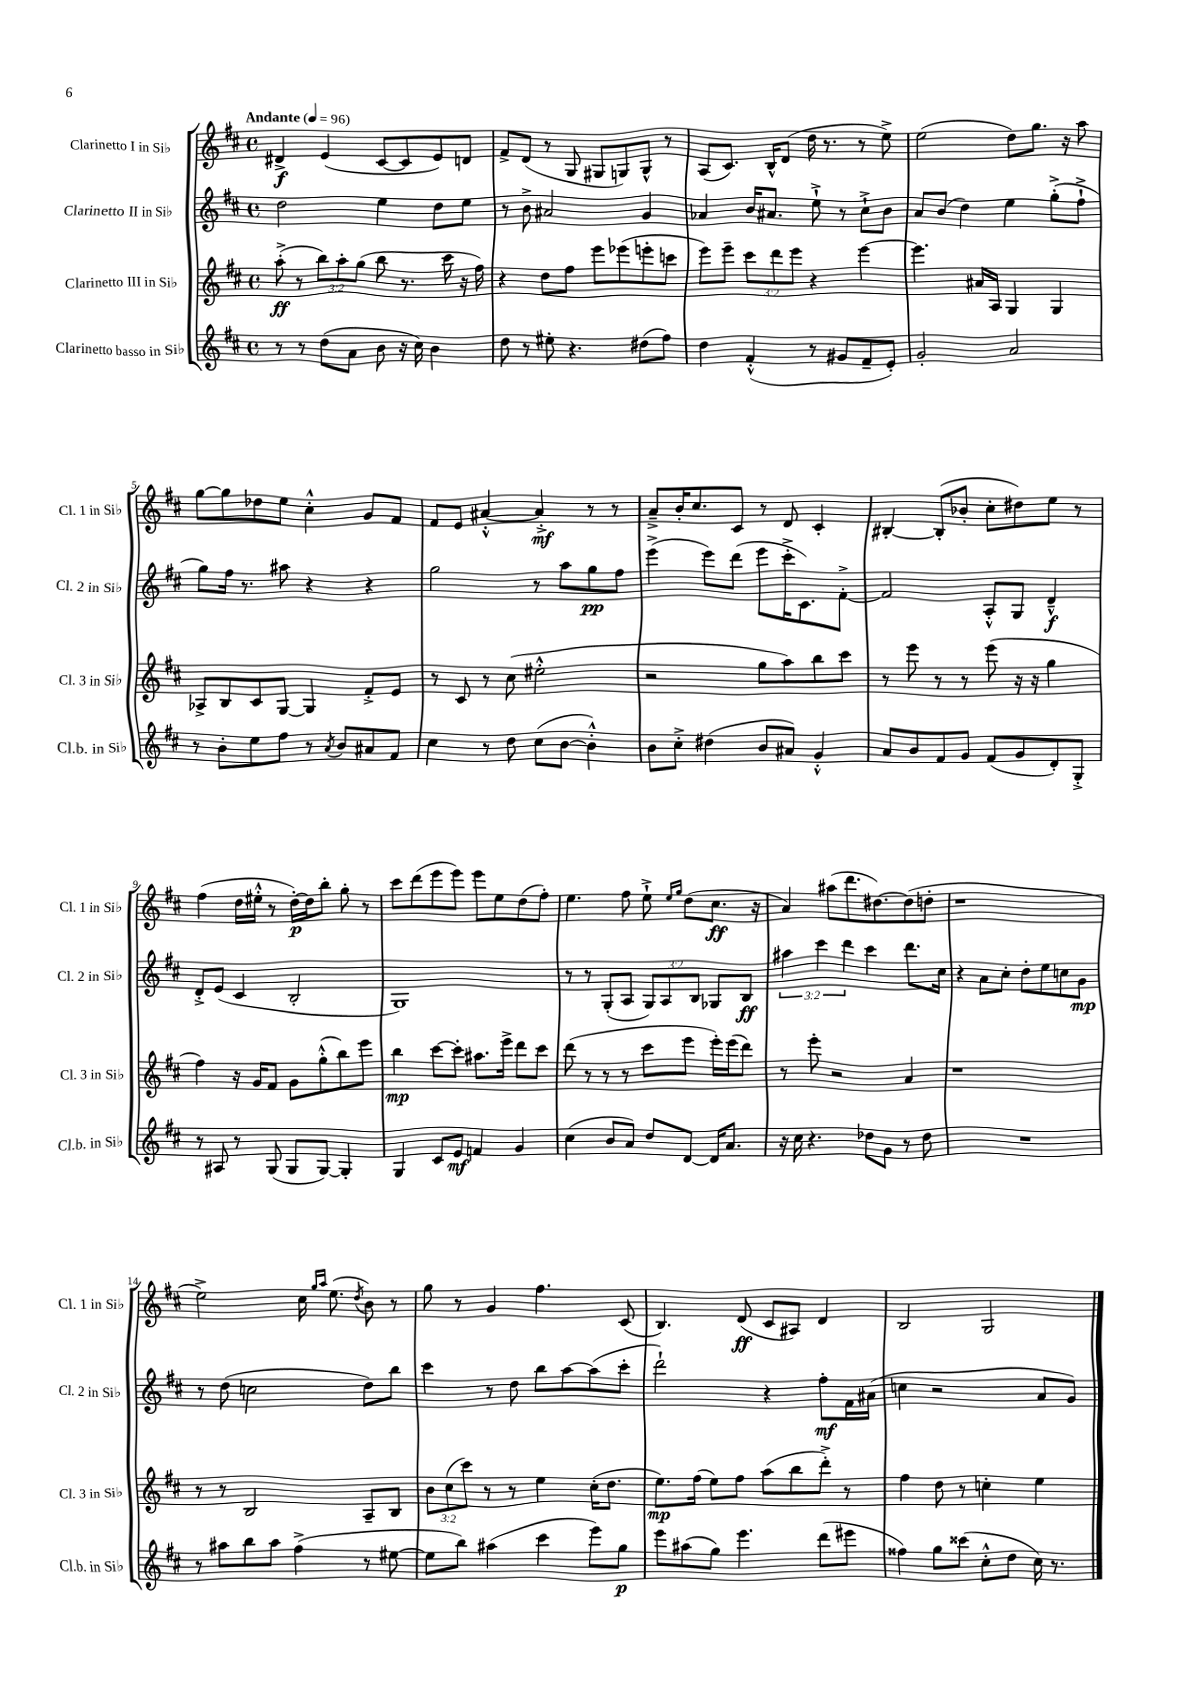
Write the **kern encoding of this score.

**kern	**kern	**kern	**kern
*staff4	*staff3	*staff2	*staff1
*clefG2	*clefG2	*clefG2	*clefG2
*k[f#c#]	*k[f#c#]	*k[f#c#]	*k[f#c#]
*M4/4	*M4/4	*M4/4	*M4/4
*met(c)	*met(c)	*met(c)	*met(c)
*MM96	*MM96	*MM96	*MM96
8r	(8aa'^	2dd	4d#^
8r	8r	.	.
(8dd	12bb)	.	(4e
.	12aa'	.	.
8a	.	.	.
.	(12gg	.	.
8b	8bb	4ee	[8c#
16r	8.r	.	8c#]
16cc#)	.	.	.
4b	.	8dd	8e)
.	16ccc#	.	.
.	16r	8ee	8d
.	16ff#)	.	.
=	=	=	=
8dd	4r	8r	8f#^
8r	.	8b^	(8d
8ee#'	8dd	2a#	8r
4.r	8ff#	.	8G
.	8eee	.	8G#
.	(8eee-	.	8G)
(8dd#	8eee'	4g	8G^^
8ff#)	8ccc	.	8r
=	=	=	=
4dd	8eee)	4a-	(8A
.	8eee~	.	8.c#)
(4f#'^^	12ccc#	16b	.
.	.	8.a#	16B^^
.	12ddd	.	.
.	.	.	(8d
.	12eee	.	.
8r	4r	8ee`^	16dd
.	.	.	8.r
8g#	.	8r	.
8f#~	[4eee	8cc#`^	8r
8e')	.	8b	8ee^)
=	=	=	=
2g'	4.eee]	8a	(2ee
.	.	(8b	.
.	.	4dd)	.
.	16a#	.	.
.	16A	.	.
2a	4G	4ee	8dd)
.	.	.	8.gg
.	4G	(8gg'^	.
.	.	.	16r
.	.	8ff#`^	8aa
=	=	=	=
8r	8A-^	8gg)	[8gg
8b'	8B	16ff#	8gg]
.	.	8.r	.
8ee	8c#	.	8dd-
8ff#	[8G	8aa#	8ee
8r	4G]	4r	4cc#'^^
8qa	.	.	.
8b	.	.	.
8a#	8f#'^	4r	8g
8f#	8e	.	8f#
=	=	=	=
4cc#	8r	2gg	8f#
.	8c#	.	8e
8r	8r	.	[4a#'^^
8dd	(8cc#	.	.
(8cc#	2ee#'^^	8r	4a#'^]
[8b	.	8aa	.
4b'^^])	.	8gg	8r
.	.	8ff#	8r
=	=	=	=
8b	2r	(4eee^	8a~^
8cc#'^	.	.	16b'
.	.	.	8.cc#
(4dd#	.	8eee)	.
.	.	(8ddd	8c#
8b	8gg	8eee	8r
8a#)	8aa)	16ccc#'^	8d
.	.	8.c#)	.
4g'^^	8bb	.	4c#'
.	8ccc#	[8f#'^	.
=	=	=	=
8a	8r	2f#]	[4B#'
8b	8eee	.	.
8f#	8r	.	(8B#']
8g	8r	.	8b-'
(8f#	(8eee	8A'^^	8cc#'
8g	16r	8G	8dd#)
.	16r	.	.
8d')	4gg	4d~^^	8ee
8G'^	.	.	8r
=	=	=	=
8r	4ff#)	8d'^	(4ff#
8A#	.	(8e	.
8r	16r	4c#	16dd
.	16g	.	16ee#'^^
(8G	8f#	.	8r
8G	8g	2B'	[16dd')
.	.	.	16dd]
[8G)	(8gg'^^	.	8bb'
4G']	8bb)	.	8gg'
.	8eee	.	8r
=	=	=	=
4G	4bb	1G)	8ccc#
.	.	.	(8ddd
8c#	[8ccc#	.	8eee
8e	8ccc#']	.	8eee)
4f	8.aa#	.	8eee
.	.	.	8ee
.	16eee^	.	.
4g	8ddd	.	(8dd
.	8ccc#	.	8ff#')
=	=	=	=
(4cc#	(8ddd	8r	4.ee
.	8r	8r	.
8b	8r	(8G'	.
8a)	8r	8A	8ff#
8dd	8ccc#	12G)	8ee`^
.	.	12A	.
.	.	.	16qqee
.	.	.	16qqgg
[8d	8eee	.	(8dd
.	.	12B	.
16d]	16eee')	8G-	8.cc#
8.a	(16eee	.	.
.	8ddd)	8B	.
.	.	.	16r
=	=	=	=
16r	8r	6aa#	4a)
16cc#	.	.	.
4.r	8eee'	.	.
.	.	6ccc#	.
.	2r	.	(8aa#
.	.	6ddd	.
.	.	.	8.ddd
8dd-	.	4ccc#	.
.	.	.	[8.dd#)
8g	.	.	.
8r	4a	8.ddd	(8dd#]
8dd-	.	.	8dd'
.	.	16cc#	.
=	=	=	=
1r	1r	4r	1r
.	.	8a	.
.	.	8cc#'	.
.	.	8dd'	.
.	.	8ee	.
.	.	8cc	.
.	.	8g	.
=	=	=	=
8r	8r	8r	2ee^)
8aa#	8r	(8dd	.
8bb	2B	2cc	.
8aa#	.	.	.
(4ff#^	.	.	16cc#
.	.	.	16qqgg
.	.	.	16qqaa
.	.	.	(8.ee
.	.	.	8qdd
8r	8A~	8dd)	8b)
[8ee#	8B	8bb	8r
=	=	=	=
8ee#]	12b	4ccc#	8gg
.	(12cc#	.	.
8bb)	.	.	8r
.	12ccc#)	.	.
(4aa#	8r	8r	4g
.	8r	8dd	.
4ccc#	4ee	8bb	4.ff#
.	.	[8aa	.
8eee)	(16cc#'	(8aa]	.
.	8.dd	.	.
8gg	.	8ccc#'	(8c#
=	=	=	=
8eee	8.ee)	2ddd`)	4.B)
(8aa#	.	.	.
.	(16ff#	.	.
8gg)	8ee)	.	.
4.eee	8ff#	.	(8d
.	(8aa	4r	8c#
.	8bb	.	8A#)
(8ddd	8ddd'^)	8ff#'	4d
8eee#	8r	16f#	.
.	.	(16a#	.
=	=	=	=
4ff##)	4ff#	4cc	2B
8gg	8dd	2r	.
(8ccc##	8r	.	.
8cc#'^^	4cc'	.	2G
8dd	.	.	.
16cc#)	4ee	8a	.
8.r	.	.	.
.	.	8g)	.
==	==	==	==
*-	*-	*-	*-
